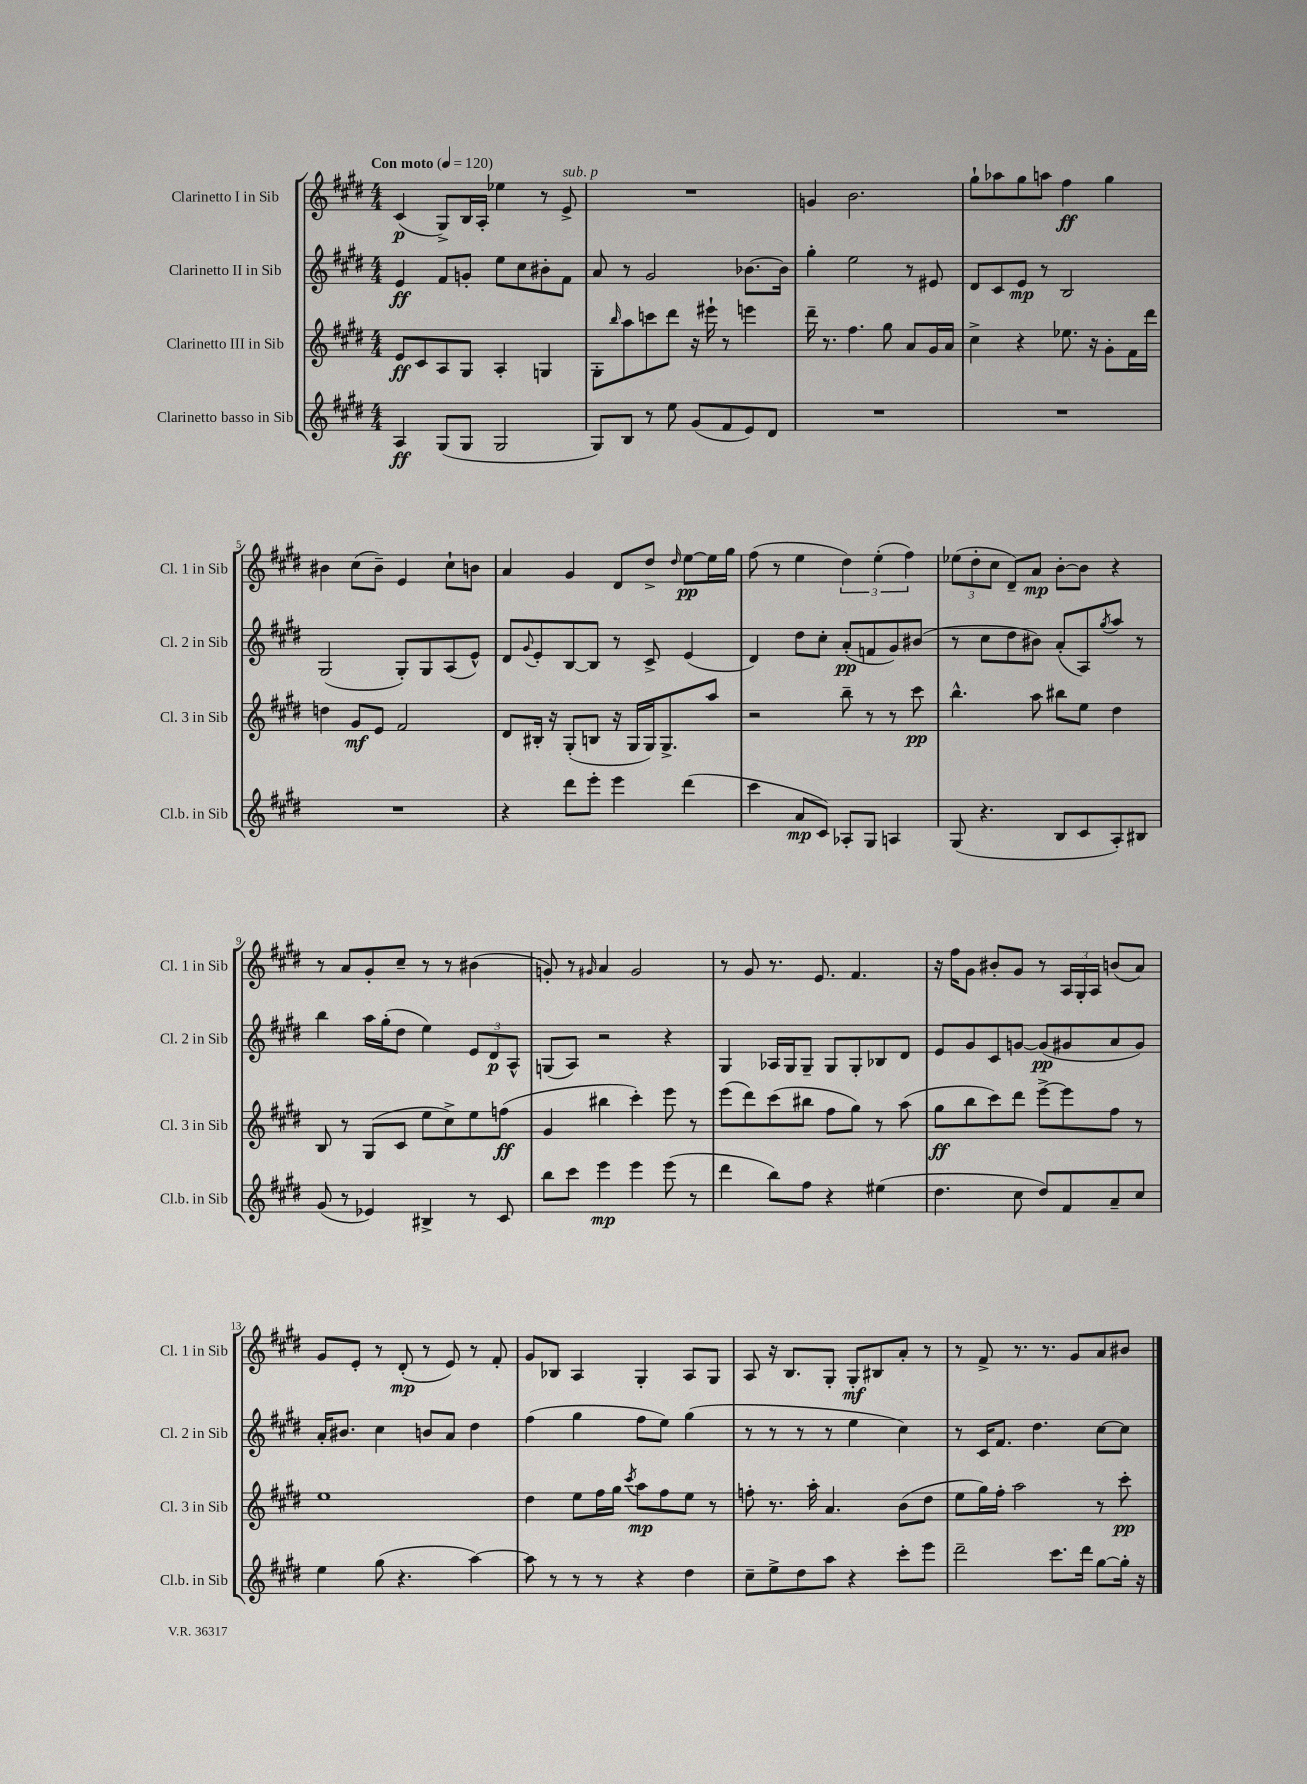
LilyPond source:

<<
\new StaffGroup <<
\new Staff = "s0" \with { instrumentName = "Clarinetto I in Sib" shortInstrumentName = "Cl. 1 in Sib" } {
    \clef treble \key e \major \numericTimeSignature \time 4/4 \tempo "Con moto" 4 = 120
    cis'4\p( gis8->) b16 a16-. ees''4 r8 e'8->^\markup { \italic "sub. p" } |
    R1 |
    g'4 b'2. |
    gis''8-! aes''8 gis''8 a''8 fis''4\ff gis''4 |
    bis'4 cis''8( bis'8--) e'4 cis''8-! b'8 |
    a'4 gis'4 dis'8 dis''8-> \grace { dis''16 } e''8~\pp e''16 gis''16 |
    fis''8( r8 e''4 \tuplet 3/2 { dis''4) e''4-.( fis''4) } |
    \tuplet 3/2 { ees''8( dis''8-. cis''8 } dis'8--) a'8\mp b'8~-. b'8 r4 |
    r8 a'8 gis'8-. cis''8-- r8 r8 bis'4( |
    g'8-.) r8 \grace { gis'16 } a'4 gis'2 |
    r8 gis'8 r8. e'8. fis'4. |
    r16 fis''16 gis'8 bis'8-. gis'8 r8 \tuplet 3/2 { a16 gis16-. a16 } b'8( a'8) |
    gis'8 e'8-. r8 dis'8-.\mp( r8 e'8) r8 fis'8-. |
    gis'8 bes8 a4 gis4-. a8 gis8 |
    a8 r16 b8. gis8-. gis8-.\mf bis8 a'8-. r8 |
    r8 fis'8-> r8. r8. gis'8 a'8 bis'8 \bar "|." |
}
\new Staff = "s1" \with { instrumentName = "Clarinetto II in Sib" shortInstrumentName = "Cl. 2 in Sib" } {
    \clef treble \key e \major \numericTimeSignature \time 4/4
    e'4\ff fis'8 g'8-. e''8 cis''8 bis'8-. fis'8 |
    a'8 r8 gis'2 bes'8.~ bes'16 |
    gis''4-. e''2 r8 eis'8 |
    dis'8 cis'8 e'8\mp r8 b2 |
    gis2( gis8-.) gis8 a8( e'8-^) |
    dis'8 \appoggiatura { gis'8 } e'8-. b8~ b8 r8 cis'8-> e'4( |
    dis'4) dis''8 cis''8-. a'8-.\pp( f'8 gis'8) bis'8( |
    r8 cis''8 dis''8 bis'8) a'8-.( a8) \acciaccatura { gis''8 } a''8 r8 |
    b''4 a''16 gis''16-.( dis''8 e''4) \tuplet 3/2 { e'8 dis'8\p a8-^ } |
    g8( a8) r2 r4 |
    gis4 aes16 gis16 gis8-- gis8 gis8-. bes8 dis'8 |
    e'8 gis'8 cis'8 g'8~ g'8\pp( gis'8 a'8 gis'8) |
    a'16-. bis'8. cis''4 b'8 a'8 dis''4 |
    fis''4( gis''4 fis''8 e''8) gis''4( |
    r8 r8 r8 r8 e''4 cis''4) |
    r8 cis'16 fis'8. dis''4. cis''8~ cis''8 \bar "|." |
}
\new Staff = "s2" \with { instrumentName = "Clarinetto III in Sib" shortInstrumentName = "Cl. 3 in Sib" } {
    \clef treble \key e \major \numericTimeSignature \time 4/4
    e'8\ff cis'8 a8 gis8 a4-. g4 |
    gis8-. \grace { b''16 } a''8 c'''8 dis'''8 r16 eis'''16-! r8 e'''4 |
    dis'''16-- r8. fis''4. gis''8 a'8 gis'16 a'16 |
    cis''4-> r4 ees''8. r16 gis'8-. fis'16 dis'''16 |
    d''4 gis'8\mf e'8 fis'2 |
    dis'8 bis16-. r16 gis8-.( b8 r16 gis16 gis16) gis8.-> a''8 |
    r2 b''8-- r8 r8 cis'''8\pp |
    b''4.-^ a''8 bis''8 e''8 dis''4 |
    b8 r8 gis8( cis'8 e''8 cis''8->) e''8 f''8\ff( |
    gis'4 bis''4 cis'''4-.) e'''8 r8 |
    e'''8( dis'''8) cis'''8( bis''8 fis''8 gis''8) r8 a''8( |
    gis''8\ff b''8 cis'''8) dis'''8 e'''8~-> e'''8 fis''8 r8 |
    e''1 |
    dis''4 e''8 fis''16 gis''16 \acciaccatura { cis'''8 } a''8\mp fis''8 e''8 r8 |
    f''8-. r8. a''16-. a'4. b'8( dis''8 |
    e''8 gis''16) fis''16-. a''2 r8 cis'''8-.\pp \bar "|." |
}
\new Staff = "s3" \with { instrumentName = "Clarinetto basso in Sib" shortInstrumentName = "Cl.b. in Sib" } {
    \clef treble \key e \major \numericTimeSignature \time 4/4
    a4\ff gis8( gis8 gis2 |
    gis8) b8 r8 e''8 gis'8( fis'8 e'8) dis'8 |
    R1 |
    R1 |
    R1 |
    r4 dis'''8 e'''8-. e'''4 dis'''4( |
    cis'''4 a'8\mp cis'8) aes8-. gis8 a4 |
    gis8( r4. b8 cis'8 a8-.) bis8 |
    gis'8( r8 ees'4) bis4-> r8 cis'8 |
    b''8 cis'''8 e'''4\mp e'''4 e'''8( r8 |
    dis'''4 b''8) fis''8 r4 eis''4( |
    dis''4. cis''8 dis''8) fis'8 a'8-- cis''8 |
    e''4 gis''8( r4. a''4~) |
    a''8 r8 r8 r8 r4 dis''4 |
    cis''8-- e''8-> dis''8 a''8 r4 cis'''8-. e'''8 |
    dis'''2-- cis'''8. dis'''16 gis''8~ gis''16-. r16 \bar "|." |
}
>>
>>
